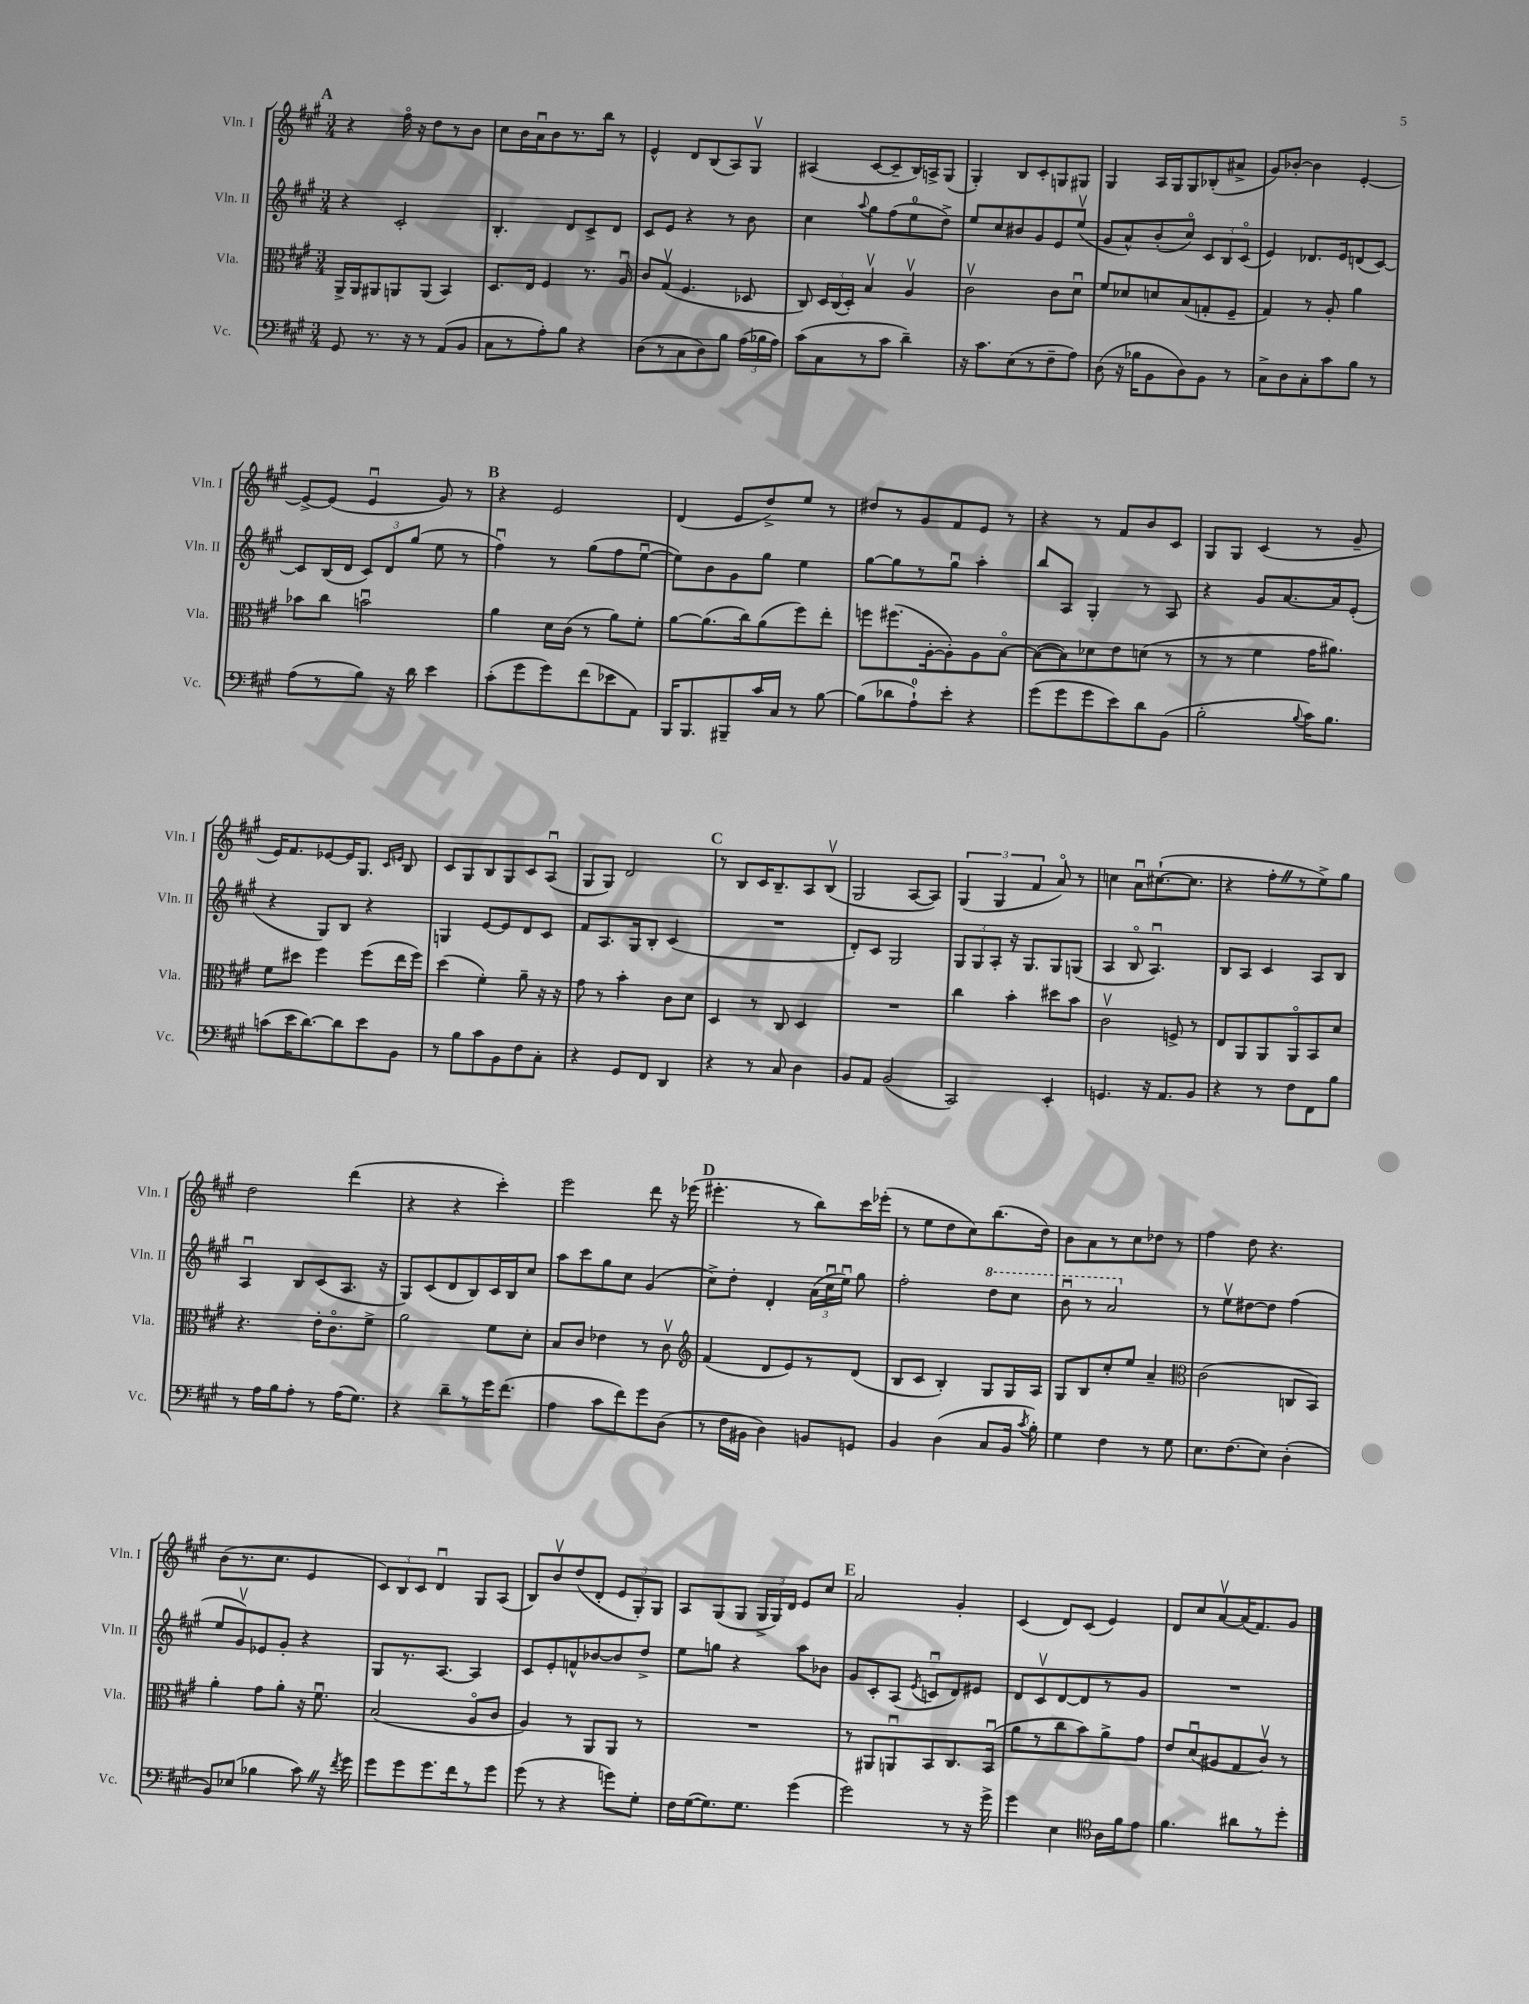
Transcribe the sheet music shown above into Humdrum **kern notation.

**kern	**kern	**kern	**kern
*part4	*part3	*part2	*part1
*staff4	*staff3	*staff2	*staff1
*I"Vc.	*I"Vla.	*I"Vln. II	*I"Vln. I
*I'Vc.	*I'Vla.	*I'Vln. II	*I'Vln. I
*clefF4	*clefC3	*clefG2	*clefG2
*k[f#c#g#]	*k[f#c#g#]	*k[f#c#g#]	*k[f#c#g#]
*M3/4	*M3/4	*M3/4	*M3/4
!!LO:REH:place=s1:t=A
=55	=55	=55	=55
8GG#/	16AA^/LL	4r	4r
.	16AA/J	.	.
8.r	8AA#X/	.	.
.	8AAn/	2c#'/	16ff#\
16r	.	.	16r
8r	(8AA/J	.	8dd\L
(8AA/L	4BB/)	.	8r
8BB/J	.	.	8b\J
=56	=56	=56	=56
8C#\L	8.D/L	4.B'/	8cc#\L
8r	.	.	16b\L
.	16E/Jk	.	16au\J
8A'\)	4F#/	.	8b\
8B\J	.	8d/L	8.r
4r	8.r	8c#^/	.
.	.	.	16bb\Jk
.	.	8d/J	8r
.	16Au/	.	.
=57	=57	=57	=57
(8D\L	8c#/L	8c#/L	4e^^/
8r	(8G#v/J	8e/J	.
8C#\	4.F#/	4r	8d/L
8D\)	.	.	(8B/
8B\J	.	8r	8A/)
(24A\LL	8D-X/	8b\	8G#v/J
24B-X\	.	.	.
24A\JJ)	.	.	.
=58	=58	=58	=58
(8c#\L	8C#/)	4cc#\	(4A#X/
8C#\	24D/LL	.	.
.	(24C#/	.	.
.	24D'/JJ)	.	.
.	.	8qqaa/	.
8r	4Bv/	8gg#\L	[8c#/L
8c#\J	.	(8ff#\	8c#~/]
4d~\)	4Av/	8ee\	16B/L)
.	.	.	16An^/J
.	.	8dd^\J)	(8G#/J
=59	=59	=59	=59
16r	2c#v\	8ee/L	4G#'/)
8.c#\L	.	.	.
.	.	8cc#/	.
(8E\	.	8b#X/	8B/L
8r	.	8g#/	8c#'/
8F#~\	8c#\L	8e/	8Gn/
8A\J)	8du\J	(8eev/J	8G#X/J
=60	=60	=60	=60
(8D\	8f#/L	8g#/L	4G#/
16r	8d-X/	8a^^/)	.
16B-X\KL	.	.	.
8BB\	8dn/	(8b'/	16A/LL
.	.	.	16G#/J
8D\)	(8B/	8cc#/J)	8G#/
8BB\J	8Gn'/	12c#/L	(8B-X'/
.	.	12B/	.
8r	8F#~/J	.	8a#X^/J
.	.	(12c#/J	.
=61	=61	=61	=61
8C#^\L	4G#/)	4e/)	8g#/L)
8D\	.	.	[8b-X'/J
8C#'\	8r	8.d-X/L	4b-\]
8c#\	8A'/	.	.
.	.	16e/k	.
8B\J	4a\	(8dn/	[4e'/
8r	.	[8c#/J)	.
!!LO:LB:g=z
=62	=62	=62	=62
(8A\L	8b-X\L	8c#/L]	8e^/L_
8r	8cc#\J	(16B/L	(8e/J]
.	.	16d/JJ	.
8B\J)	2bnu\	12c#/L)	4eu/
.	.	12d/	.
16r	.	.	.
.	.	(12gg#/J	.
16d\	.	.	.
4e\	.	8ee\	8g#/)
.	.	8r	8r
!!LO:REH:place=s1:t=B
=63	=63	=63	=63
(8c#'\L	4a\	4ff#u\)	4r
8g#\	.	.	.
8g#\)	16d\LL	8r	2e/
.	(16c#\JJ	.	.
(8f#\	8r	(8gg#\L	.
8e-X\	8a\L)	8ff#\	.
8AA\J)	8f#'\J	[8eeu\J	.
=64	=64	=64	=64
16BBB/KL	[8a\L	8ee\L])	(4d/
8.BBB/	.	.	.
.	(8.a\]	8b\	.
8BBB#X~/	.	8g#\	8e/L
.	16cc#\k)	.	.
16c#/L	(8a\	8gg#\J	8dd^/)
16C#/JJ	.	.	.
8r	8ff#\)	4ee\	8ee/J
[8B\	8ee'\J	.	8r
=65	=65	=65	=65
(8B\L]	8ffn\L	[8gg#\L	8dd#X/L
8d-X\	(8.ff#X\	8gg#\]	8r
8A`\)	.	8r	8g#/
.	[16A'\k	.	.
8e'\J	8A'\])	8gg#u\J	8f#/
4r	8A\	4aa'\	8e/J
.	[8B\J	.	8r
=66	=66	=66	=66
(8g#\L	(8B\L_	8bb/L	4r
8g#\	8B\])	8A/J	.
8g#\	8d-X\	4G#'/	8r
8e\)	8e\	.	8f#/L
8d\	(8dn\J	8r	8b/
(8BB\J	8r	8A/	8c#/J
=67	=67	=67	=67
2B'\	8r	4r	8G#/L
.	8r	.	8G#/J
.	4f#\	8g#/L	(4c#/
.	.	[8.a/	.
8qqB/	.	.	.
16c#\KL)	16g#\KL	.	8r
8.B\J	8.a#X\J)	16a/k]	.
.	.	(8e'/J	8g#~/
!!LO:LB:g=z
=68	=68	=68	=68
(8cn\L	8f#\L	4r	16e/KL)
.	.	.	8.f#/
16e\K	8dd#X\J	.	.
[8.d\)	.	.	.
.	4ff#\	8G#/L)	[8e-X/
8d\]	.	8B/J	16e-/K]
.	.	.	8.G#/J
8e\	(8ff#\L	4r	.
.	.	.	16qqc#/LL
.	.	.	16qqen/JJ
8BB\J	16ee\L	.	8B/
.	16ff#\JJ)	.	.
=69	=69	=69	=69
8r	(4dd\	4Gn/	8c#/L
8B\L	.	.	8G#/
8c#\	4f#'\)	[8e/L	8B/
8BB\	.	8e/]	8G#/
8F#\	8a~\	8d/	8c#/
8C#'\J	16r	8c#/J	(8Au/J
.	16r	.	.
=70	=70	=70	=70
4r	8g#\	8f#/L	8G#/L
.	8r	8.A/	8G#/J)
8GG#/L	4b'\	.	2d/
.	.	16G#/k	.
8FF#/J	.	8B'/J	.
4DD/	8c#\L	(4c#/	.
.	8d\J	.	.
!!LO:REH:place=s1:t=C
=71	=71	=71	=71
4r	4D/	2.r	8r
.	.	.	8B/L
8r	8r	.	16c#/K
.	.	.	8.B~/
8C#/	8C#/	.	.
4D\	4D/	.	8A/
.	.	.	(8Bv/J
=72	=72	=72	=72
8BB/L	2.r	8d'/L)	2G#/
8AA/J	.	8c#/J	.
(2BB/	.	2G#/	.
.	.	.	[8A/L
.	.	.	8A/J])
=73	=73	=73	=73
2CC#/)	4cc#\	12G#/L	(6G#/
.	.	12G#/	.
.	.	12A'/J	6G#/
.	4b'\	16r	.
.	.	8.G#/L	.
.	.	.	6f#/
4EE'/	8dd#X\L	8G#/	8a/)
.	8b\J	(8Gn/J	8r
=74	=74	=74	=74
4.GGn/	2c#v\	4A/	4ccn\
.	.	8B/	8au\L
16r	.	4.Au/)	([8.cc#X`\
8.AA/L	.	.	.
.	8Fn^/	.	.
.	.	.	8.cc#\J]
8BB/J	8r	.	.
=75	=75	=75	=75
4r	8E/L	8B/L	4r
.	8AA/	8A/J	.
8r	8AA/	4c#/	8ff#'Z\L
8F#\L	8AA/	.	8r
8FF#\	8BB/	8A/L	8ee^\)
8B\J	8d/J	8B/J	8gg#\J
!!LO:LB:g=z
=76	=76	=76	=76
8r	4.r	4Au/	2dd\
16A\LL	.	.	.
16B\J	.	.	.
8A'\J	.	8B/L	.
8r	16e'\KL	(8c#/	.
.	8.c#\	.	.
(16A\KL	.	8.A/J	(4ddd\
8.G#\J)	.	.	.
.	8f#^\J	.	.
.	.	16r	.
=77	=77	=77	=77
4r	2a\	8G#/L)	4r
.	.	(8c#/	.
8d~\L	.	8d/	4r
8r	.	8B/)	.
16g#\K	8f#\L	16c#/L	4ccc#'\)
(8.f#\J	.	16B/J	.
.	8d'\J	8cc#/J	.
=78	=78	=78	=78
4A\	8B/L	8aa\L	2eee\
.	8c#/J	8ccc#\	.
8c#\L	4e-X\	8gg#\	.
8f#\)	.	8cc#\J	.
8g#\	8r	(4g#/	8ddd\
(8D\J	8c#v\	.	16r
.	.	.	(16eee-X\
!!LO:REH:place=s1:t=D
=79	=79	=79	=79
*	*clefG2	*	*
8r	(4f#/	8cc#^\L)	4.eee#X'\
16F#\LL	.	8dd'\J	.
16BB#X\JJ	.	.	.
4D\)	8d/L	4d'/	.
.	8e/)	.	8r
8BBn/L	8r	(24a\LL	8bb\L)
.	.	24cc#u\	.
.	.	24eeu\JJ)	.
8GGn/J	(8d/J	8gg#\	16ccc#\L
.	.	.	(16eee-X'\JJ
=80	=80	=80	=80
4BB/	8B/L	2ff#'\	8r
.	8c#/J	.	8ee\L
(4D\	4B'/)	.	8dd\
.	.	.	8cc#\)
*	*	*8va	*
8C#/L	8G#/L	8ddd\L	(8.bb\
16BB/Jk	16G#/L	8ccc#\J	.
8qc#/	.	.	.
16B'\)	16A/JJ	.	16dd\Jk)
=81	=81	=81	=81
4G#\	8G#/L	8bbu\	8b\L
.	8B/	8r	8a\
4F#\	8cc#'/	2aa/	8r
.	8ee/J	.	8cc#\
8r	4a~/	.	8dd-X\J
8G#\	.	.	8r
=82	=82	=82	=82
*	*clefC3	*	*
*	*	*X8va	*
8.E\L	(2c#\	8r	4ff#\
.	.	8eev\L	.
(8.F#\	.	.	.
.	.	[8dd#X\	8dd\
8E\J)	.	8dd#\J]	4.r
(4D'\	8Cn/L	(4ff#\	.
.	8BB/J)	.	.
!!LO:LB:g=z
=83	=83	=83	=83
8BB/L)	4a'\	8ee/L	(8b\L
(8E-X/J	.	8g#v/)	8.r
4B-X\	8g#\L	8e-X/	.
.	.	.	8.cc#\J
.	8a'\J	8g#'/J	.
8c#Z\)	16r	4r	4e/
.	8.f#u\	.	.
16r	.	.	.
8qf#/	.	.	.
16g#\	.	.	.
=84	=84	=84	=84
8g#\L	(2B/	8G#/L	12c#/L)
.	.	.	12B/
8g#\	.	8.r	.
.	.	.	12c#/J
8.g#\	.	.	4du/
.	.	[8.A/J	.
16f#\k	.	.	.
8r	8A/L	4A/]	8G#/L
8g#\J	8c#/J	.	(8A/J
=85	=85	=85	=85
(8g#\	4A/)	8c#/L	8B/L)
8r	.	8e'/	8bv/
4r	8r	8fn^^/	(8dd/
.	8AA/L	[8b-X/	8d'/J
8gn\L)	8AA/J	8b-/]	12e/L
.	.	.	12G#'/)
8G#'\J	8r	8dd^/J	.
.	.	.	12G#/J
=86	=86	=86	=86
16F#\LL	2.r	8ee\L	8A/L
([16G#\J	.	.	.
8.G#\])	.	8ggn\J	(8G#/
.	.	4r	8G#/J
8.G#\J	.	.	.
.	.	.	24G#^/LL
.	.	.	24G#/)
.	.	.	24d/JJ
(4g#\	.	8aa\L	8e/L
.	.	8b-X\J	8cc#/J
!!LO:REH:place=s1:t=E
=87	=87	=87	=87
2g#\)	8r	8g#/L	2a/
.	8AA#X/L	8c#'/	.
.	8AAnu/	(8A/J	.
.	.	8qe/	.
.	8BB/	8cnu/L	.
8r	8.C#/	8d/)	4g#'/
16r	.	8e#X/J	.
16g#^\	(16BBu/Jk	.	.
=88	=88	=88	=88
4g#\	8a\L	8d/L	(4c#/
.	8r	8c#v/	.
4E\	8cc#\	[8d/	8d/L)
.	8b\)	8d/]	(8c#/J
*clefC4	*	*	*
16A\LL	8a^\	8r	4e/)
16f#\J	.	.	.
8e\J	8g#\J	8g#/J	.
=89	=89	=89	=89
4.f#\	8e/L	2.r	8d/L
.	(8du/	.	8cc#/
.	8A#X/	.	[8av/
8a#X\L	8G#/	.	(16a/K]
.	.	.	8.f#/)
8r	8c#v/J)	.	.
8dd'\J	8r	.	8g#/J
==	==	==	==
*-	*-	*-	*-
